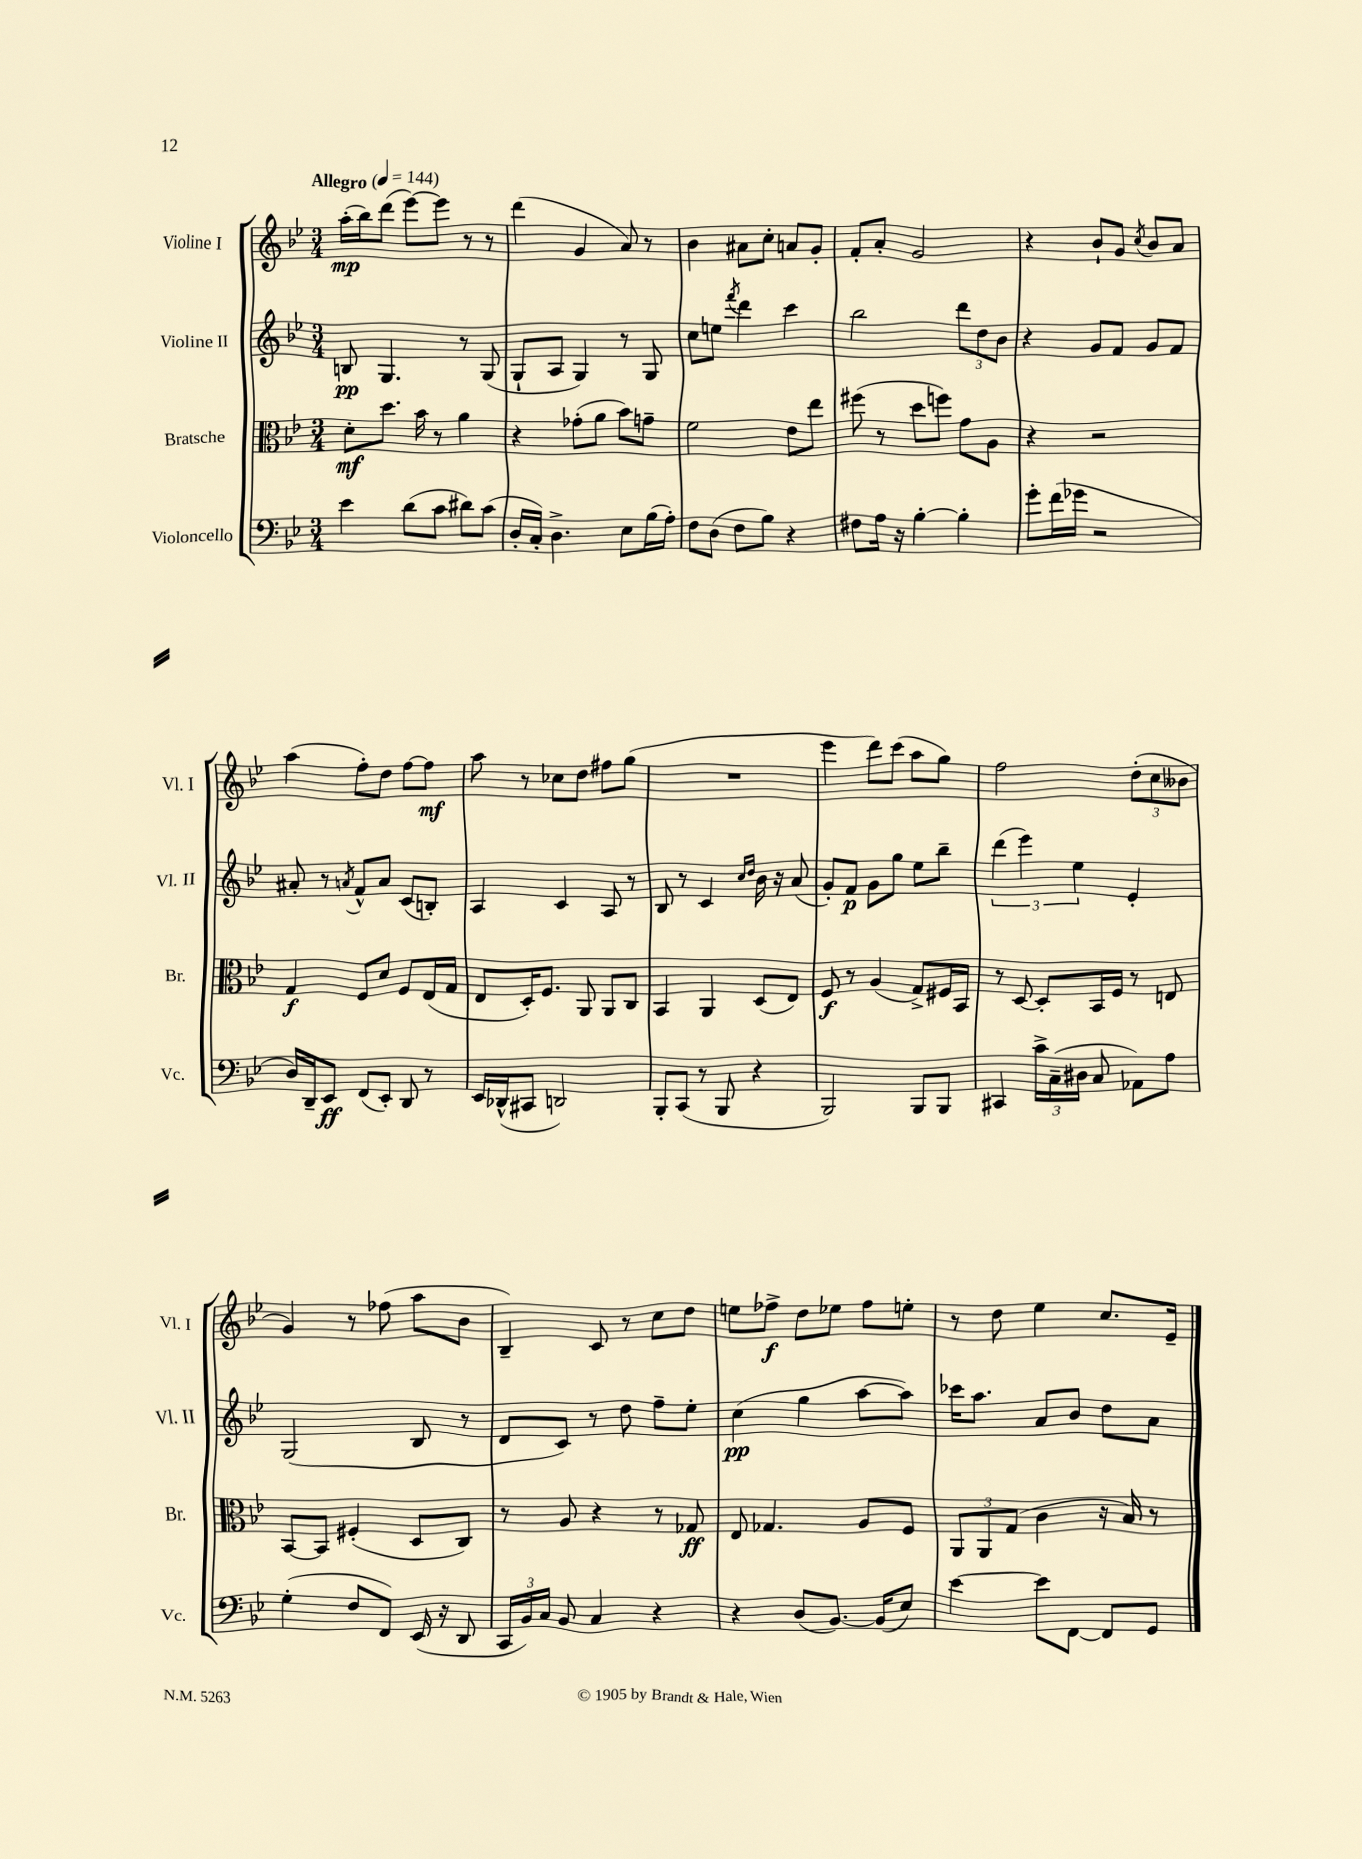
<<
\new StaffGroup <<
\new Staff = "s0" \with { instrumentName = "Violine I" shortInstrumentName = "Vl. I" } {
    \clef treble \key bes \major \numericTimeSignature \time 3/4 \tempo "Allegro" 4 = 144
    \autoBeamOff a''16[-.\mp( bes''16) d'''8]( ees'''8[~) ees'''8] r8 r8 |
    d'''4( g'4 a'8) r8 |
    bes'4 ais'8[ c''8]-. a'8[ g'8]-. |
    f'8[-. a'8]-. g'2 |
    r4 bes'8[-! g'8] \acciaccatura { c''8 } bes'8[ a'8] |
    a''4( f''8[-.) d''8] f''8[~ f''8]\mf |
    a''8 r8 ces''8[ d''8] fis''8[ g''8]( |
    R2. |
    ees'''4 d'''8[) c'''8]( a''8[ g''8]) |
    f''2 \tuplet 3/2 { d''8[-.( c''8 beses'8] } |
    g'4) r8 fes''8( a''8[ bes'8] |
    bes4--) c'8 r8 c''8[ d''8] |
    e''8[ fes''8]->\f d''8[ ees''8] fes''8[ e''8]-. |
    r8 d''8 ees''4 c''8.[ ees'16]-- \bar "|." |
}
\new Staff = "s1" \with { instrumentName = "Violine II" shortInstrumentName = "Vl. II" } {
    \clef treble \key bes \major \numericTimeSignature \time 3/4
    \autoBeamOff b8\pp g4. r8 g8( |
    g8[-! a8] g4) r8 g8 |
    c''8[ e''8] \acciaccatura { f'''8 } d'''4 c'''4 |
    bes''2 \tuplet 3/2 { d'''8[ d''8 bes'8] } |
    r4 g'8[ f'8] g'8[ f'8] |
    ais'8-. r8 \acciaccatura { a'8 } f'8[-^ a'8] c'8[( b8]-.) |
    a4 c'4 a8 r8 |
    bes8 r8 c'4 \grace { c''16[ d''16] } bes'16 r16 a'8( |
    g'8[-.) f'8]\p g'8[ g''8] ees''8[ bes''8]-- |
    \tuplet 3/2 { d'''4( ees'''4) ees''4 } ees'4-. |
    g2( bes8 r8 |
    d'8[ c'8]) r8 d''8 f''8[-- ees''8]-. |
    c''4\pp( g''4 a''8[~ a''8]) |
    ces'''16[ a''8.] a'8[ bes'8] d''8[ a'8] \bar "|." |
}
\new Staff = "s2" \with { instrumentName = "Bratsche" shortInstrumentName = "Br." } {
    \clef alto \key bes \major \numericTimeSignature \time 3/4
    \autoBeamOff d'8[-.\mf d''8.] bes'16 r8 a'4 |
    r4 ges'8[-.( a'8] bes'8[) g'8]-- |
    f'2 ees'8[ ees''8] |
    fis''8( r8 d''8[ f''8]) g'8[ a8] |
    r4 r2 |
    g4\f f8[ d'8] f8[ ees16( g16] |
    ees8[ d16-.) f8.] a,8 a,8[ c8] |
    bes,4 a,4 d8[( ees8]) |
    f8\f r8 a4( g8[->) fis16 bes,16] |
    r8 d8~ d8[-. bes,16 f16] r8 e8 |
    bes,8[~ bes,8] fis4-.( d8[ c8]) |
    r8 a8 r4 r8 ges8\ff |
    ees8 ges4. a8[ f8] |
    \tuplet 3/2 { a,8[ a,8 g8]( } c'4 r16 bes16) r8 \bar "|." |
}
\new Staff = "s3" \with { instrumentName = "Violoncello" shortInstrumentName = "Vc." } {
    \clef bass \key bes \major \numericTimeSignature \time 3/4
    \autoBeamOff ees'4 d'8[( c'8] dis'8[) c'8]( |
    d16[-. c16]-.) d4.-> ees8[ bes16( a16]-.) |
    f8[ d8]( f8[ bes8]) r4 |
    fis8[ a16] r16 bes4~-. bes4-. |
    g'8[-. f'16( ges'16] r2 |
    d16[) d,16-- ees,8]\ff f,8[( ees,8]-.) d,8 r8 |
    ees,16[ des,16-^( cis,8] d,2) |
    bes,,8[-. c,8]( r8 bes,,8 r4 |
    bes,,2) bes,,8[ bes,,8] |
    cis,4 \tuplet 3/2 { c'16[-> c16--( dis16] } c8 aes,8[) a8] |
    g4-.( f8[ f,8]) ees,16( r16 d,8 |
    \tuplet 3/2 { c,16[ bes,16) c16] } bes,8 c4 r4 |
    r4 d8[( bes,8.]~) bes,16[( ees8]) |
    ees'4~ ees'8[ f,8]~ f,8[ g,8] \bar "|." |
}
>>
>>
\layout { \context { \Score \remove "Bar_number_engraver" } }
